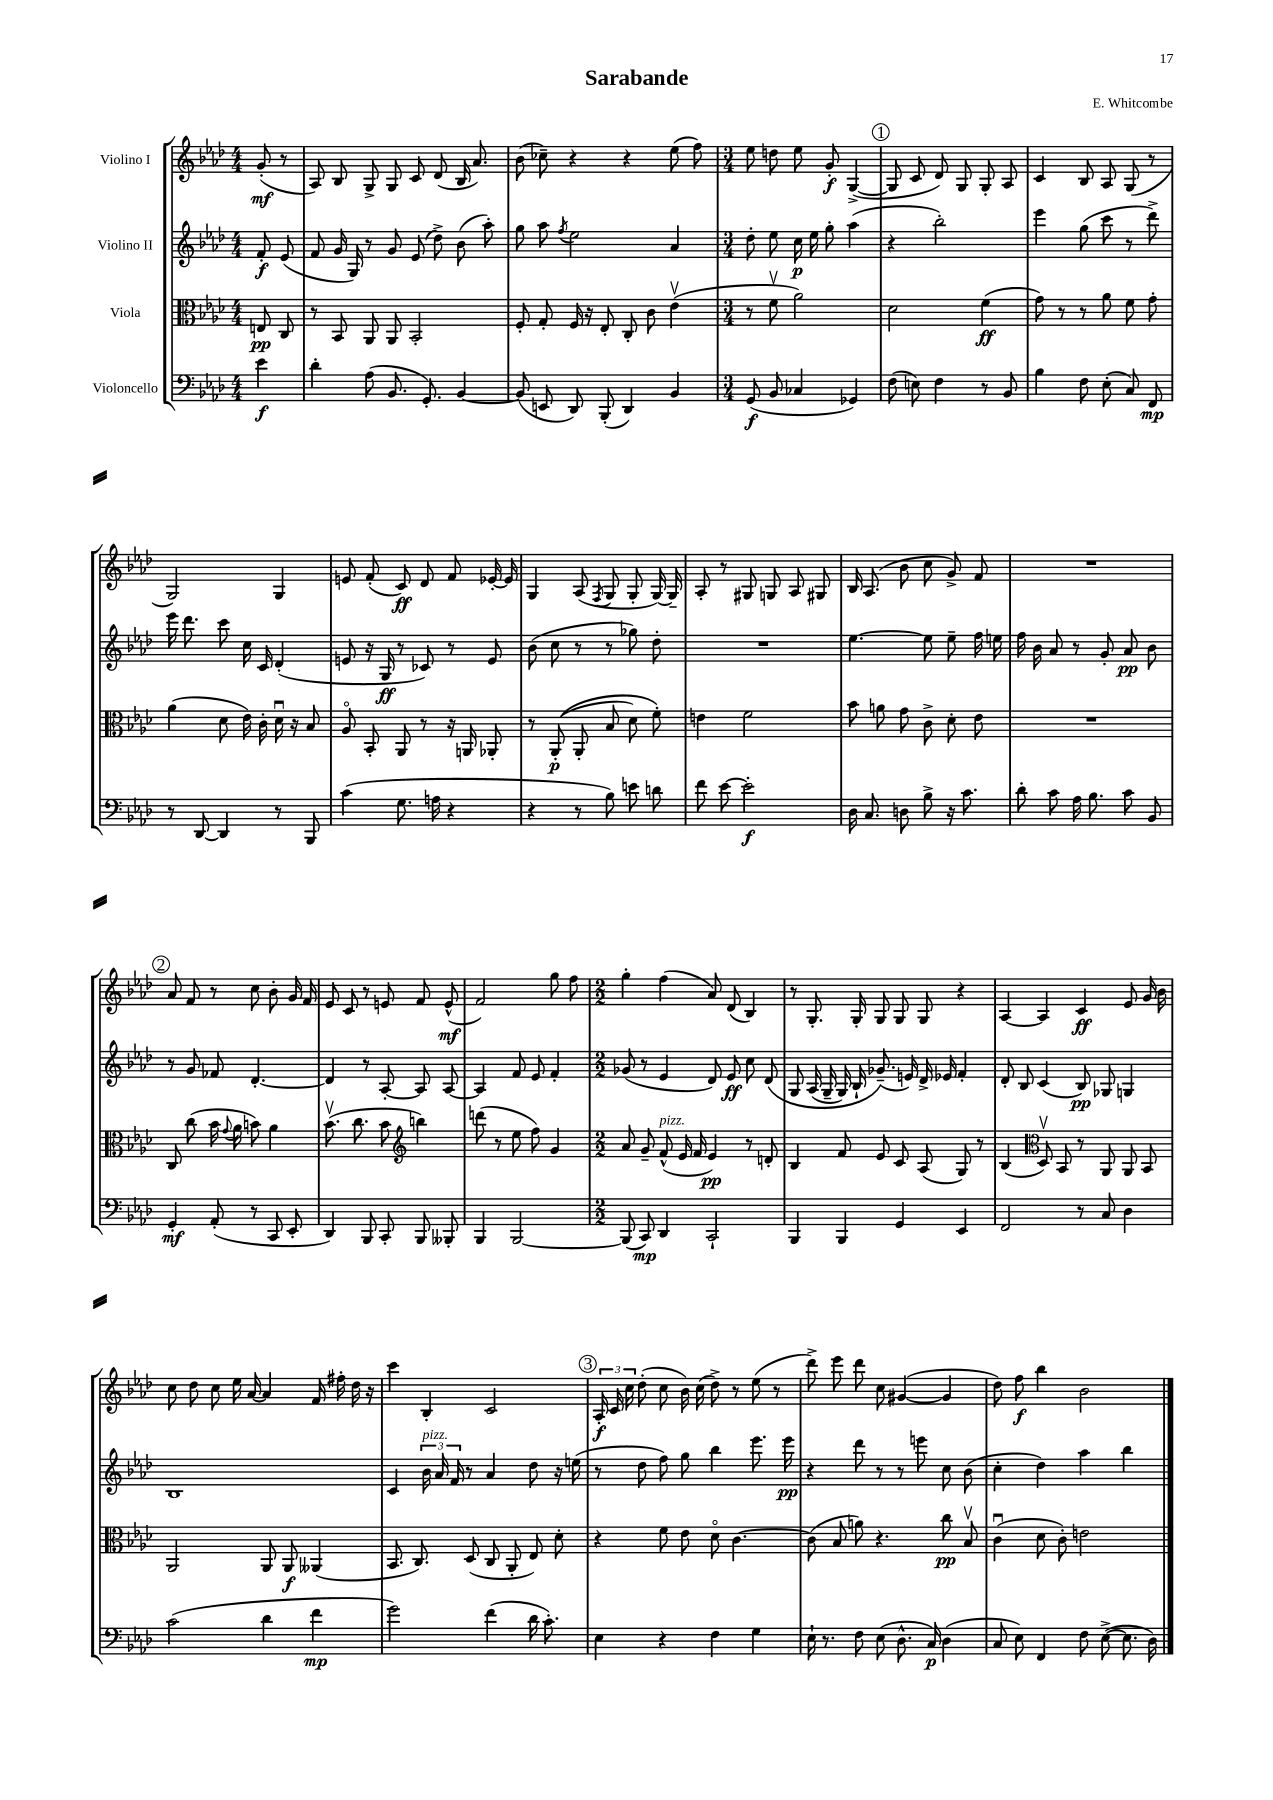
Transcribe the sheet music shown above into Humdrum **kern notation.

**kern	**dynam	**kern	**dynam	**kern	**dynam	**kern	**dynam
*part4	*part4	*part3	*part3	*part2	*part2	*part1	*part1
*staff4	*staff4	*staff3	*staff3	*staff2	*staff2	*staff1	*staff1
*I"Violoncello	*	*I"Viola	*	*I"Violino II	*	*I"Violino I	*
*clefF4	*	*clefC3	*	*clefG2	*	*clefG2	*
*k[b-e-a-d-]	*	*k[b-e-a-d-]	*	*k[b-e-a-d-]	*	*k[b-e-a-d-]	*
*M4/4	*	*M4/4	*	*M4/4	*	*M4/4	*
=	=	=	=	=	=	=	=
4e-\	f	8En/	pp	8f'/	f	(8g'/	mf
.	.	8C/	.	(8e-/	.	8r	.
=1	=1	=1	=1	=1	=1	=1	=1
4d-'\	.	8r	.	8f/	.	8A-/)	.
.	.	8BB-/	.	16g/	.	8B-/	.
.	.	.	.	16G/)	.	.	.
(8A-\	.	8AA-/	.	8r	.	8G^/	.
8.BB-/	.	8AA-/	.	8g/	.	8G/	.
.	.	2BB-'/	.	(8e-/	.	8c/	.
8.GG'/)	.	.	.	.	.	.	.
.	.	.	.	8dd-^\)	.	(8d-/	.
[4BB-/	.	.	.	(8b-\	.	16B-/	.
.	.	.	.	.	.	8.a-/)	.
.	.	.	.	8aa-'\)	.	.	.
=2	=2	=2	=2	=2	=2	=2	=2
(8BB-/]	.	8F'/	.	8gg\	.	(8b-\	.
8EEn/	.	8G'/	.	8aa-\	.	8cc-X~\)	.
.	.	.	.	8qff/	.	.	.
8DD-/)	.	16F/	.	2ee-\	.	4r	.
.	.	16r	.	.	.	.	.
(8BBB-'/	.	8E-'/	.	.	.	.	.
4DD-/)	.	8C'/	.	.	.	4r	.
.	.	8c\	.	.	.	.	.
4BB-/	.	(4e-v\	.	4a-/	.	(8ee-\	.
.	.	.	.	.	.	8ff\)	.
=3	=3	=3	=3	=3	=3	=3	=3
*M3/4	*	*M3/4	*	*M3/4	*	*M3/4	*
(8GG/	f	8r	.	8dd-'\	.	8ee-\	.
8BB-/	.	8fv\	.	8ee-\	.	8ddn\	.
4C-X/	.	2a-\)	.	16cc\	p	8ee-\	.
.	.	.	.	16ee-\	.	.	.
.	.	.	.	8gg'\	.	8g'/	f
4GG-X/)	.	.	.	(4aa-\	.	([4G^/	.
!!LO:REH:place=s1:t=1
=4	=4	=4	=4	=4	=4	=4	=4
(8F\	.	2d-\	.	4r	.	8G/]	.
8En\)	.	.	.	.	.	8c/	.
4F\	.	.	.	2bb-'\)	.	8d-/)	.
.	.	.	.	.	.	8G/	.
8r	.	(4f\	ff	.	.	8G'/	.
8BB-/	.	.	.	.	.	8A-/	.
=5	=5	=5	=5	=5	=5	=5	=5
4B-\	.	8g\)	.	4eee-\	.	4c/	.
.	.	8r	.	.	.	.	.
8F\	.	8r	.	(8gg\	.	8B-/	.
(8E-'\	.	8a-\	.	8ccc\	.	8A-/	.
8C/)	.	8f\	.	8r	.	(8G/	.
8FF/	mp	8g'\	.	8ddd-^\)	.	8r	.
!!LO:LB:g=z
=6	=6	=6	=6	=6	=6	=6	=6
8r	.	(4a-\	.	16eee-\	.	2G/)	.
.	.	.	.	8.ddd-\	.	.	.
[8DD-/	.	.	.	.	.	.	.
4DD-/]	.	8d-\	.	8ccc\	.	.	.
.	.	16e-\)	.	16cc\	.	.	.
.	.	16c'\	.	16c/	.	.	.
8r	.	16d-u\	.	(4d-'/	.	4G/	.
.	.	16r	.	.	.	.	.
8BBB-/	.	8B-/	.	.	.	.	.
=7	=7	=7	=7	=7	=7	=7	=7
(4c\	.	8A-/	.	8en/	.	8en/	.
.	.	8BB-'/	.	16r	.	(8f'/	.
.	.	.	.	16G/	ff	.	.
8.G\	.	8AA-/	.	8r	.	8c/)	ff
.	.	8r	.	8c-X/)	.	8d-/	.
16An\	.	.	.	.	.	.	.
4r	.	16r	.	8r	.	8f/	.
.	.	16AAn/	.	.	.	.	.
.	.	8AA-X'/	.	8e/	.	[16e-X'/	.
.	.	.	.	.	.	16e-/]	.
=8	=8	=8	=8	=8	=8	=8	=8
4r	.	8r	.	(8b-\	.	4G/	.
.	.	((8AA-'/	p	8cc\	.	.	.
8r	.	8AA-'/	.	8r	.	(8A-/	.
.	.	.	.	.	.	8qF/	.
8B-\)	.	8B-/	.	8r	.	8G/	.
8en\	.	8d-\)	.	8gg-X\)	.	8G'/	.
8dn\	.	8f'\)	.	8dd-'\	.	[16G/)	.
.	.	.	.	.	.	16G~/]	.
=9	=9	=9	=9	=9	=9	=9	=9
8f\	.	4en\	.	2.r	.	8A-'/	.
[8e-\	.	.	.	.	.	8r	.
2e-'\]	f	2f\	.	.	.	8G#X/	.
.	.	.	.	.	.	8Gn/	.
.	.	.	.	.	.	8A-/	.
.	.	.	.	.	.	8G#X/	.
=10	=10	=10	=10	=10	=10	=10	=10
16D-\	.	8b-\	.	[4.ee-\	.	16B-/	.
8.C/	.	.	.	.	.	(8.A-/	.
.	.	8an\	.	.	.	.	.
8Dn\	.	8g\	.	.	.	8b-\	.
8B-^\	.	8c^\	.	8ee-\]	.	8cc\	.
16r	.	8d-'\	.	8ee-~\	.	8g^/)	.
8.c\	.	.	.	.	.	.	.
.	.	8e-\	.	16ff\	.	8f/	.
.	.	.	.	16een\	.	.	.
=11	=11	=11	=11	=11	=11	=11	=11
8d-'\	.	2.r	.	16ff\	.	2.r	.
.	.	.	.	16b-\	.	.	.
8c\	.	.	.	8a-/	.	.	.
16A-\	.	.	.	8r	.	.	.
8.B-\	.	.	.	.	.	.	.
.	.	.	.	8g'/	.	.	.
8c\	.	.	.	8a-/	pp	.	.
8BB-/	.	.	.	8b-\	.	.	.
!!LO:LB:g=z
!!LO:REH:place=s1:t=2
=12	=12	=12	=12	=12	=12	=12	=12
4GG'/	mf	8C/	.	8r	.	8a-/	.
.	.	(8cc\	.	8g/	.	8f/	.
(8AA-'/	.	16b-\	.	8f-X/	.	8r	.
.	.	8qqg/	.	.	.	.	.
.	.	16a-\	.	.	.	.	.
8r	.	8bn\)	.	[4.d-'/	.	8cc\	.
8CC/	.	4a-\	.	.	.	8b-'\	.
8EE-'/	.	.	.	.	.	16g/	.
.	.	.	.	.	.	16f/	.
=13	=13	=13	=13	=13	=13	=13	=13
4DD-/)	.	(8.b-v\	.	4d-/]	.	8e-/	.
.	.	.	.	.	.	8c/	.
.	.	8.cc\	.	.	.	.	.
8BBB-/	.	.	.	8r	.	8r	.
8CC'/	.	8b-\	.	[8A-'/	.	8en/	.
*	*	*clefG2	*	*	*	*	*
8BBB-/	.	4bbn\)	.	8A-/]	.	8f/	.
8BBB--X'/	.	.	.	[8A-/	.	(8e^^/	mf
=14	=14	=14	=14	=14	=14	=14	=14
4BBB-/	.	(8dddn\	.	4A-/]	.	2f/)	.
.	.	8r	.	.	.	.	.
[2BBB-/	.	8ee-\	.	8f/	.	.	.
.	.	8ff\)	.	8e-/	.	.	.
.	.	4g/	.	4f'/	.	8gg\	.
.	.	.	.	.	.	8ff\	.
=15	=15	=15	=15	=15	=15	=15	=15
*M2/2	*	*M2/2	*	*M2/2	*	*M2/2	*
(8BBB-/]	.	8a-/	.	(8g-X/	.	4gg'\	.
8CC/)	mp	8g~/	.	8r	.	.	.
!	!	!LO:TX:a:i:t=pizz.	!	!	!	!	!
4DD-/	.	(8f^^/	.	4e-/	.	(4ff\	.
.	.	16e-/	.	.	.	.	.
.	.	16f/	.	.	.	.	.
2CC`/	.	4e-/)	pp	8d-/)	.	8a-/)	.
.	.	.	.	8e-/	ff	(8d-/	.
.	.	8r	.	8cc\	.	4B-/)	.
.	.	8dn'/	.	(8d-/	.	.	.
=16	=16	=16	=16	=16	=16	=16	=16
4BBB-/	.	4B-/	.	8G/	.	8r	.
.	.	.	.	(16A-/	.	8.G'/	.
.	.	.	.	16G~/	.	.	.
4BBB-/	.	8f/	.	16G/)	.	.	.
.	.	.	.	16B-`/	.	16G'/	.
.	.	8e-/	.	(8.g-X~/)	.	8G/	.
4GG/	.	8c/	.	.	.	8G/	.
.	.	.	.	16en/)	.	.	.
.	.	(8A-/	.	16d-^/	.	8G/	.
.	.	.	.	16e-X/	.	.	.
4EE-/	.	8G/)	.	4f'/	.	4r	.
.	.	8r	.	.	.	.	.
=17	=17	=17	=17	=17	=17	=17	=17
2FF/	.	(4B-/	.	8d-'/	.	[4A-/	.
.	.	.	.	8B-/	.	.	.
*	*	*clefC3	*	*	*	*	*
.	.	8D-v/)	.	(4c/	.	4A-/]	.
.	.	8BB-/	.	.	.	.	.
8r	.	8r	.	8B-/)	pp	4c/	ff
8C/	.	8AA-/	.	8G-X/	.	.	.
4D-\	.	8AA-/	.	4Gn/	.	8e-/	.
.	.	8BB-/	.	.	.	16g/	.
.	.	.	.	.	.	16b-\	.
!!LO:LB:g=z
=18	=18	=18	=18	=18	=18	=18	=18
(2c\	.	2AA-/	.	1B-	.	8cc\	.
.	.	.	.	.	.	8dd-\	.
.	.	.	.	.	.	8cc\	.
.	.	.	.	.	.	16ee-\	.
.	.	.	.	.	.	[16a-/	.
4d-\	.	8AA-/	.	.	.	4a-/]	.
.	.	8AA-/	f	.	.	.	.
4f\	mp	(4AA--X/	.	.	.	16f/	.
.	.	.	.	.	.	16ff#X'\	.
.	.	.	.	.	.	16dd-\	.
.	.	.	.	.	.	16r	.
=19	=19	=19	=19	=19	=19	=19	=19
2g\)	.	8.BB-/	.	4c/	.	4ccc\	.
.	.	8.C/)	.	.	.	.	.
!	!	!	!	!LO:TX:a:i:t=pizz.	!	!	!
.	.	.	.	24b-\	.	4B-'/	.
.	.	.	.	24a-/	.	.	.
.	.	.	.	24f/	.	.	.
.	.	(8D-/	.	8r	.	.	.
(4f\	.	8C/	.	4a-/	.	2c/	.
.	.	8AA-'/	.	.	.	.	.
16d-\	.	8E-/)	.	8dd-\	.	.	.
8.c'\)	.	.	.	.	.	.	.
.	.	8d-'\	.	16r	.	.	.
.	.	.	.	(16een\	.	.	.
!!LO:REH:place=s1:t=3
=20	=20	=20	=20	=20	=20	=20	=20
4E-\	.	4r	.	8r	.	24A-'/	f
.	.	.	.	.	.	24c/	.
.	.	.	.	.	.	24cc\	.
.	.	.	.	8dd-\	.	(8dd-'\	.
4r	.	8f\	.	8ff\)	.	8cc\	.
.	.	8e-\	.	8gg\	.	16b-\)	.
.	.	.	.	.	.	(16cc\	.
4F\	.	8d-\	.	4bb-\	.	8dd-^\)	.
.	.	[4.c\	.	.	.	8r	.
4G\	.	.	.	8.eee-\	.	(8ee-\	.
.	.	.	.	.	.	8r	.
.	.	.	.	16eee-\	pp	.	.
=21	=21	=21	=21	=21	=21	=21	=21
16E-`\	.	(8c\]	.	4r	.	8ddd-^\)	.
8.r	.	.	.	.	.	.	.
.	.	8B-/	.	.	.	8eee-\	.
8F\	.	8an\)	.	8ddd-\	.	8ddd-\	.
(8E-\	.	4.r	.	8r	.	8cc\	.
8.D-^^\	.	.	.	8r	.	([4g#X/	.
.	.	.	.	8eeen\	.	.	.
16C/)	p	.	.	.	.	.	.
(4D-\	.	8cc\	pp	8cc\	.	4g#/]	.
.	.	8B-v/	.	(8b-\	.	.	.
=22	=22	=22	=22	=22	=22	=22	=22
8C/	.	(4cu\	.	4cc'\	.	8dd-\)	.
8E-\)	.	.	.	.	.	8ff\	f
4FF/	.	8d-\	.	4dd-\)	.	4bb-\	.
.	.	8c'\)	.	.	.	.	.
8F\	.	2en\	.	4aa-\	.	2b-\	.
([8E-^\	.	.	.	.	.	.	.
8.E-\]	.	.	.	4bb-\	.	.	.
16D-\)	.	.	.	.	.	.	.
==	==	==	==	==	==	==	==
*-	*-	*-	*-	*-	*-	*-	*-
